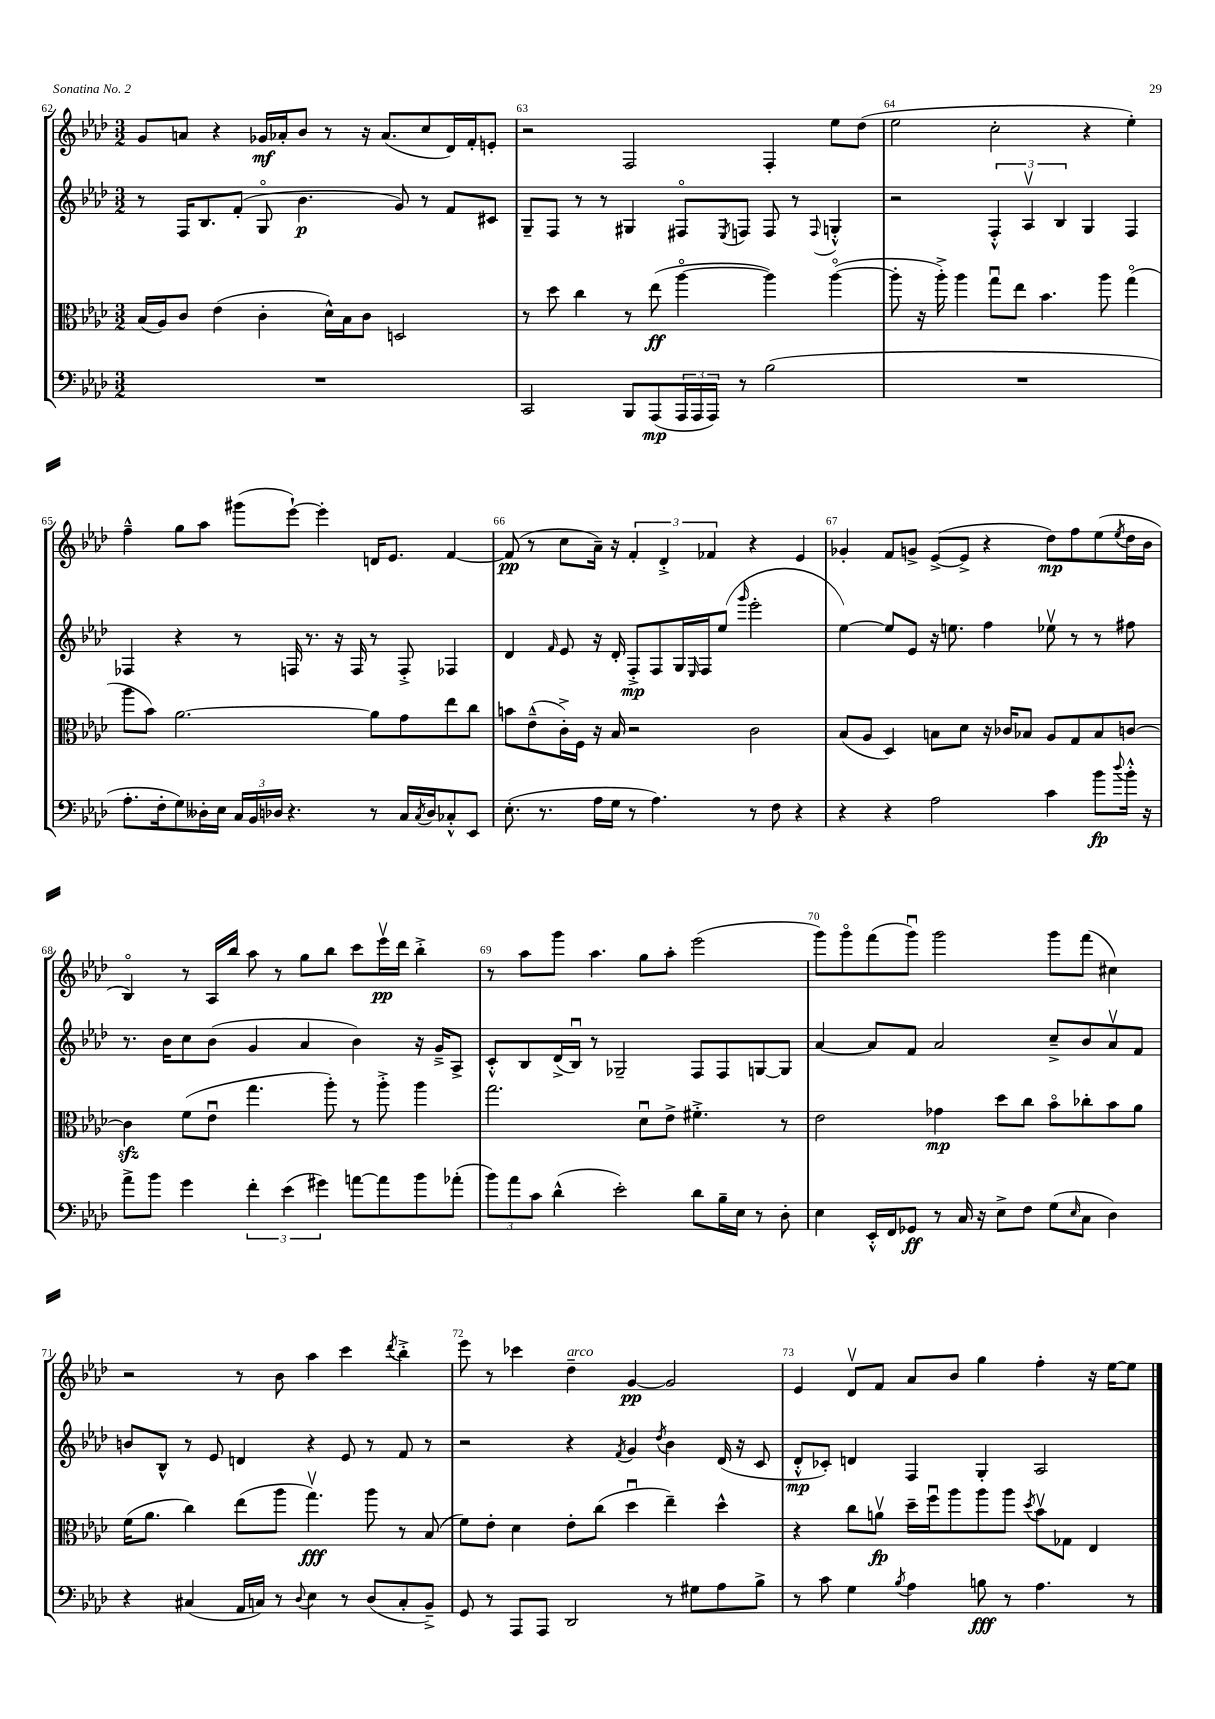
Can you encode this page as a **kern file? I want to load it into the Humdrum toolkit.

**kern	**kern	**kern	**kern
*staff4	*staff3	*staff2	*staff1
*clefF4	*clefC3	*clefG2	*clefG2
*k[b-e-a-d-]	*k[b-e-a-d-]	*k[b-e-a-d-]	*k[b-e-a-d-]
*M3/2	*M3/2	*M3/2	*M3/2
1.r	(16B-	8r	8g
.	16A-)	.	.
.	8c	16F	8a
.	.	8.B-	.
.	(4e-	.	4r
.	.	(8f'	.
.	4c'	8Go	16g-
.	.	.	16a-'
.	.	4.b-	8b-
.	16d-^^)	.	8r
.	16B-	.	.
.	8c	.	16r
.	.	.	(8.a-
.	2D	8g)	.
.	.	8r	8cc
.	.	8f	16d-)
.	.	.	16f'
.	.	8c#	8e'
=	=	=	=
2CC	8r	8G~	2r
.	8dd-	8F	.
.	4cc	8r	.
.	.	8r	.
8BBB-	8r	4G#	2F
(8AAA-	(8ee-	.	.
24AAA-	[4aa-o	8F#o	.
24AAA-	.	.	.
24AAA-)	.	.	.
.	.	8qE-	.
8r	.	8F	.
(2B-	4aa-])	8F	4F'
.	.	8r	.
.	.	8qqF	.
.	([4aa-o	4G'^^	8ee-
.	.	.	(8dd-
=	=	=	=
1.r	8aa-']	2r	2ee-
.	16r	.	.
.	16aa-'^)	.	.
.	4aa-	.	.
.	8ggu	6F'^^	2cc'
.	8ee-	.	.
.	.	6A-v	.
.	4.b-	.	.
.	.	6B-	.
.	.	4G	4r
.	8aa-	.	.
.	(4ggo	4F	4ee-')
=	=	=	=
8.A-'	8aa-	4F-	4ff~^^
.	8b-)	.	.
16F'	.	.	.
8G)	[2.a-	4r	8gg
16D--'	.	.	8aa-
16E-	.	.	.
24C	.	8r	(8ggg#
24BB-	.	.	.
24D-	.	.	.
4.r	.	16F	[8eee-`)
.	.	8.r	.
.	.	.	4eee-']
.	.	16r	.
.	.	16F	.
8r	8a-]	8r	16d
.	.	.	8.e-
16C	8g	8F'^	.
8qC	.	.	.
16D-	.	.	.
8C-'^^	8ee-	4F-	[4f
8EE-	8cc	.	.
=	=	=	=
(8.E-'	8b	4d-	(8f]
.	(8e-~^^	.	8r
8.r	.	.	.
.	.	16qqf	.
.	16c'^)	8e-	8cc
.	16F	.	.
16A-	16r	16r	16a-~)
16G	16B-	16d-'	16r
8r	2r	8F'^	6f'
4.A-)	.	8F	.
.	.	.	6d-'^
.	.	16G	.
.	.	16qqE-	.
.	.	16F	.
.	.	.	6f-
.	.	(8ee-	.
.	.	16qqggg	.
8r	2c	2eee-'	4r
8F	.	.	.
4r	.	.	4e-
=	=	=	=
4r	(8B-	[4ee-)	4g-'
.	8A-	.	.
4r	4D-)	8ee-]	8f
.	.	8e-	8g^
2A-	8B	16r	([8e-^
.	.	8.ee	.
.	8d-	.	8e-^]
.	16r	4ff	4r
.	16c-	.	.
.	8B-	.	.
4c	8A-	8ee-v	8dd-)
.	8G	8r	8ff
8b-	8B-	8r	(8ee-
8qqdd-	.	.	8qee-
16b-'^^	[8c	8ff#	16dd-
16r	.	.	16b-
=	=	=	=
8a-^	4c]	8.r	4B-o)
8b-	.	.	.
.	.	16b-	.
4g	(8f	8cc	8r
.	8e-u	(8b-	16A-
.	.	.	16bb-
6f'	4.gg	4g	8aa-
.	.	.	8r
(6e-	.	.	.
.	.	4a-	8gg
6g#)	.	.	.
.	8aa-')	.	8bb-
[8a	8r	4b-)	8ccc
8a]	8aa-'^	.	16eee-v
.	.	.	16ddd-
8b-	4aa-	16r	4bb-'^
.	.	16g~^	.
(8a-'	.	8A-^	.
=	=	=	=
12b-)	2.gg	8c'^^	8r
12a-	.	.	.
.	.	8B-	8aa-
12c	.	.	.
(4d-^^	.	(16d-^	8ggg
.	.	16B-u)	.
.	.	8r	4.aa-
2e-')	.	2G-~	.
.	8d-u	.	8gg
.	8e-^	.	8aa-'
8d-	4.f#'^	8F	(2eee-
16B-~	.	8F	.
16E-	.	.	.
8r	.	[8G	.
8D-'	8r	8G]	.
=	=	=	=
4E-	2e-	[4a-	8ggg)
.	.	.	8gggo
16EE-'^^	.	8a-]	(8fff
16FF	.	.	.
8GG-	.	8f	8gggu)
8r	4g-	2a-	2ggg
16C	.	.	.
16r	.	.	.
8E-^	8dd-	.	.
8F	8cc	.	.
(8G	8b-o	8cc~^	8ggg
16qqE-	.	.	.
8C	8cc-'	8b-	(8fff
4D-)	8b-	8a-v	4cc#)
.	8a-	8f	.
=	=	=	=
4r	(16f	8b	2r
.	8.a-	.	.
.	.	8B-^^	.
(4C#	4cc)	8r	.
.	.	8e-	.
16AA-	(8ee-	4d	8r
16C)	.	.	.
8r	8aa-	.	8b-
8qqD-	.	.	.
4E-	4.ggv)	4r	4aa-
8r	.	8e-	4ccc
(8D-	8aa-	8r	.
.	.	.	8qddd-
8C'	8r	8f	4bb-'^
8BB-~^)	(8B-	8r	.
=	=	=	=
8GG	8f)	2r	8eee-
8r	8e-'	.	8r
8AAA-	4d-	.	4ccc-
8AAA-	.	.	.
2DD-	8e-'	4r	4dd-~
.	(8cc	.	.
.	.	8qf	.
.	4dd-u	4g	[4g
.	.	8qdd-	.
8r	4ee-~)	4b-	2g]
8G#	.	.	.
8A-	4dd-^^	(16d-	.
.	.	16r	.
8B-^	.	8c	.
=	=	=	=
8r	4r	8d-'^^	4e-
8c	.	8c-')	.
4G	8cc	4d	8d-v
.	8av	.	8f
8qB-	.	.	.
4A-	16dd-~	4F	8a-
.	16ffu	.	.
.	8aa-	.	8b-
8B	8aa-	4G'	4gg
8r	8aa-	.	.
.	8qdd-	.	.
4.A-	8b-v	2A-	4ff'
.	8G-	.	.
.	4E-	.	16r
.	.	.	[16ee-
8r	.	.	8ee-]
==	==	==	==
*-	*-	*-	*-
